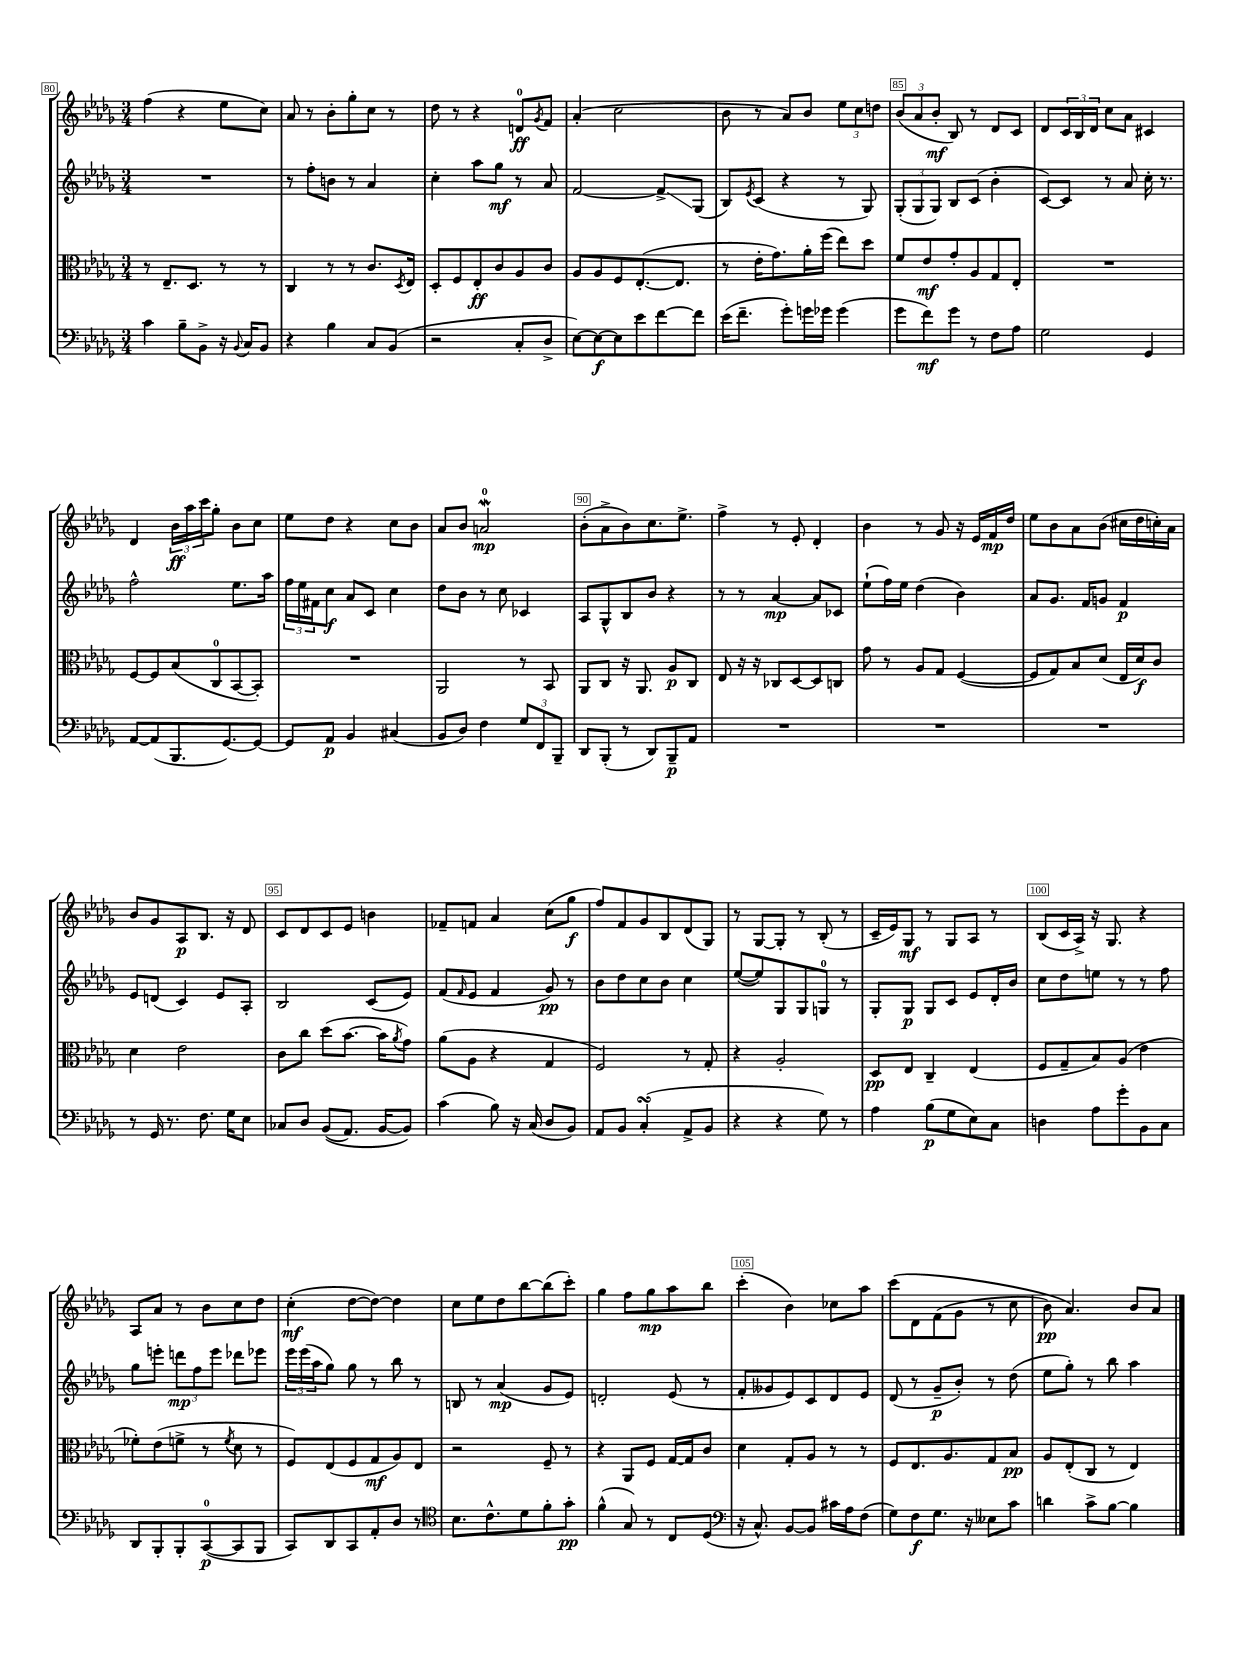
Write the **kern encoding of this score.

**kern	**kern	**kern	**kern
*staff4	*staff3	*staff2	*staff1
*clefF4	*clefC3	*clefG2	*clefG2
*k[b-e-a-d-g-]	*k[b-e-a-d-g-]	*k[b-e-a-d-g-]	*k[b-e-a-d-g-]
*M3/4	*M3/4	*M3/4	*M3/4
4c	8r	2.r	(4ff
.	8.E-~	.	.
8B-~	.	.	4r
.	8.D-	.	.
8BB-^	.	.	.
16r	8r	.	8ee-
8qqBB-	.	.	.
16C	.	.	.
8BB-	8r	.	8cc)
=	=	=	=
4r	4C	8r	8a-
.	.	8ff'	8r
4B-	8r	8b	8b-'
.	8r	8r	8gg-'
8C	8.c	4a-	8cc
(8BB-	.	.	8r
.	8qD-	.	.
.	16E-	.	.
=	=	=	=
2r	8D-'	4cc'	8dd-
.	8F	.	8r
.	8E-'	8aa-	4r
.	8c	8gg-	.
8C'	8A-	8r	8d
.	.	.	8qg-
8D-^	8c	8a-	8f
=	=	=	=
[8E-)	8A-	[2f	(4a-'
8E-_	8A-	.	.
8E-]	8F	.	2cc
8e-	([8.E-'	.	.
[8f	.	8f^]	.
.	8.E-]	.	.
8f]	.	(8G-	.
=	=	=	=
(16e-	8r	8B-)	8b-
8.f~	.	.	.
.	.	8qe-	.
.	16e-'	(8c	8r
.	8.g-)	.	.
8g-')	.	4r	8a-)
16g	16a-'	.	8b-
16g-	(16ff	.	.
(4g-	8ee-)	8r	12ee-
.	.	.	12cc
.	8dd-	8G-)	.
.	.	.	12dd
=	=	=	=
8g-	8f	(12G-'	(12b-
.	.	12G-	12a-
8f)	8e-	.	.
.	.	12G-)	12b-'
8g-	8g-'	8B-	8B-)
8r	8A-	(8c	8r
8F	8G-	4b-'	8d-
8A-	8E-'	.	8c
=	=	=	=
2G-	2.r	[8c)	8d-
.	.	8c]	24c
.	.	.	24B-
.	.	.	24d-
.	.	8r	8cc
.	.	8a-	8a-
4GG-	.	16cc'	4c#
.	.	8.r	.
=	=	=	=
[8AA-	[8F	2ff^^	4d-
(8AA-]	8F]	.	.
8.BBB-	(8B-	.	24b-
.	.	.	24aa-
.	.	.	24ccc
.	8C	.	8gg-'
[8.GG-)	.	.	.
.	[8BB-	8.ee-	8b-
8GG-_	8BB-'])	.	8cc
.	.	16aa-	.
=	=	=	=
8GG-]	2.r	24ff	8ee-
.	.	24ee-	.
.	.	24f#	.
8AA-	.	8cc	8dd-
4BB-	.	8a-	4r
.	.	8c	.
(4C#	.	4cc	8cc
.	.	.	8b-
=	=	=	=
8BB-	2AA-	8dd-	8a-
8D-)	.	8b-	8b-
4F	.	8r	2a
.	.	8cc	.
12G-	8r	4c-	.
12FF	.	.	.
.	8BB-	.	.
12BBB-~	.	.	.
=	=	=	=
8DD-	8AA-	8A-	(8b-'
(8BBB-'	8C	8G-^^	8a-^
8r	16r	8B-	8b-)
.	8.AA-	.	.
8DD-)	.	8b-	8.cc
8BBB-~	8A-	4r	.
.	.	.	8.ee-^
8AA-	8C	.	.
=	=	=	=
2.r	8E-	8r	4ff^
.	16r	8r	.
.	16r	.	.
.	8C-	[4a-	8r
.	[8D-	.	8e-'
.	8D-]	8a-]	4d-'
.	8C	8c-	.
=	=	=	=
2.r	8g-	(8ee-`	4b-
.	8r	16ff)	.
.	.	16ee-	.
.	8A-	(4dd-	8r
.	8G-	.	8g-
.	([4F	4b-)	16r
.	.	.	16e-
.	.	.	16f
.	.	.	16dd-
=	=	=	=
2.r	8F]	8a-	8ee-
.	8G-)	8.g-	8b-
.	8B-	.	8a-
.	.	16f	.
.	(8d-	8g	(8b-
.	16E-	4f	16cc#
.	16d-)	.	16dd-
.	8c	.	16cc')
.	.	.	16a-
=	=	=	=
8r	4d-	8e-	8b-
16GG-	.	(8d	8g-
8.r	.	.	.
.	2e-	4c)	8A-
8.F	.	.	8.B-
.	.	8e-	.
16G-	.	.	16r
8E-	.	8A-'	8d-
=	=	=	=
8C-	8c	2B-	8c
8D-	8cc	.	8d-
&((8BB-	(8dd-	.	8c
8.AA-)	[8.b-	.	8e-
.	.	(8c	4b
[16BB-	16b-]	.	.
.	8qa-	.	.
8BB-]&)	8g-)	8e-)	.
=	=	=	=
(4c	(8a-	(8f	8f-~
.	.	16qqf	.
.	8A-	8e-	8f
8B-)	4r	4f	4a-
16r	.	.	.
(16C	.	.	.
8D-	4G-	8g-)	(8cc
8BB-)	.	8r	8gg-
=	=	=	=
8AA-	2F)	8b-	8ff)
8BB-	.	8dd-	8f
(4C'	.	8cc	8g-
.	.	8b-	8B-
8AA-^	8r	4cc	(8d-
8BB-	8G-'	.	8G-)
=	=	=	=
4r	4r	([8ee-	8r
.	.	8ee-])	[8G-
4r	2A-'	8G-	8G-']
.	.	8G-	8r
8G-)	.	8G	(8B-'
8r	.	8r	8r
=	=	=	=
4A-	8D-	8G-'	16c~
.	.	.	16e-)
.	8E-	8G-	8G-
(8B-	4C~	8G-	8r
8G-	.	8c	8G-
8E-)	(4E-	8e-	8A-
8C	.	16d-'	8r
.	.	16b-	.
=	=	=	=
4D	8F	8cc	(8B-
.	8G-~	8dd-	16c
.	.	.	16A-^)
8A-	8B-)	8ee	16r
.	.	.	8.G-
8g-'	(8A-	8r	.
8BB-	4e-	8r	4r
8C	.	8ff	.
=	=	=	=
8DD-	8f-')	8gg-	8A-
8BBB-'	(8e-	8eee'	8a-
8BBB-'	8f^	12ddd	8r
.	.	12ff	.
([8CC	8r	.	8b-
.	.	12eee	.
.	8qf	.	.
8CC]	8d-	8ddd-	8cc
8BBB-	8r	8eee-	8dd-
=	=	=	=
8CC)	8F)	24eee-	(4cc'
.	.	(24eee-	.
.	.	24aa-	.
8DD-	(8E-	8gg-)	.
8CC	8F	8gg-	[8dd-
8AA-'	8G-	8r	8dd-_)
8D-	8A-)	8bb-	4dd-]
8r	8E-	8r	.
=	=	=	=
*clefC4	*	*	*
8.B-	2r	8B	8cc
.	.	8r	8ee-
8.c^^	.	.	.
.	.	(4a-	8dd-
8d-	.	.	[8bb-
8f'	8F~	8g-	(8bb-]
8g-'	8r	8e-)	8ccc')
=	=	=	=
(4f^^	4r	2d'	4gg-
8G-)	8AA-	.	8ff
8r	8F	.	8gg-
8C	[16G-	(8e-	8aa-
.	16G-]	.	.
(8D-	8c	8r	8bb-
=	=	=	=
*clefF4	*	*	*
16r	4d-	8f'	(4ccc'
8.C^^)	.	.	.
.	.	8g--	.
[8BB-	8G-'	8e-)	4b-)
8BB-]	8A-	8c	.
16c#	8r	8d-	8cc-
16A-	.	.	.
(8F	8r	8e-	8aa-
=	=	=	=
8G-)	8F	(8d-	&(8ccc
8F	8.E-	8r	8d-
8.G-	.	8g-~	(8f
.	8.A-	.	.
.	.	8b-')	8g-
16r	.	.	.
8E--	8G-	8r	8r
8c	8B-	(8dd-	8cc
=	=	=	=
4d	8A-	8ee-	8b-)
.	(8E-'	8gg-')	4.a-&)
8c^	8C	8r	.
[8B-	8r	8bb-	.
4B-]	4E-)	4aa-	8b-
.	.	.	8a-
==	==	==	==
*-	*-	*-	*-
